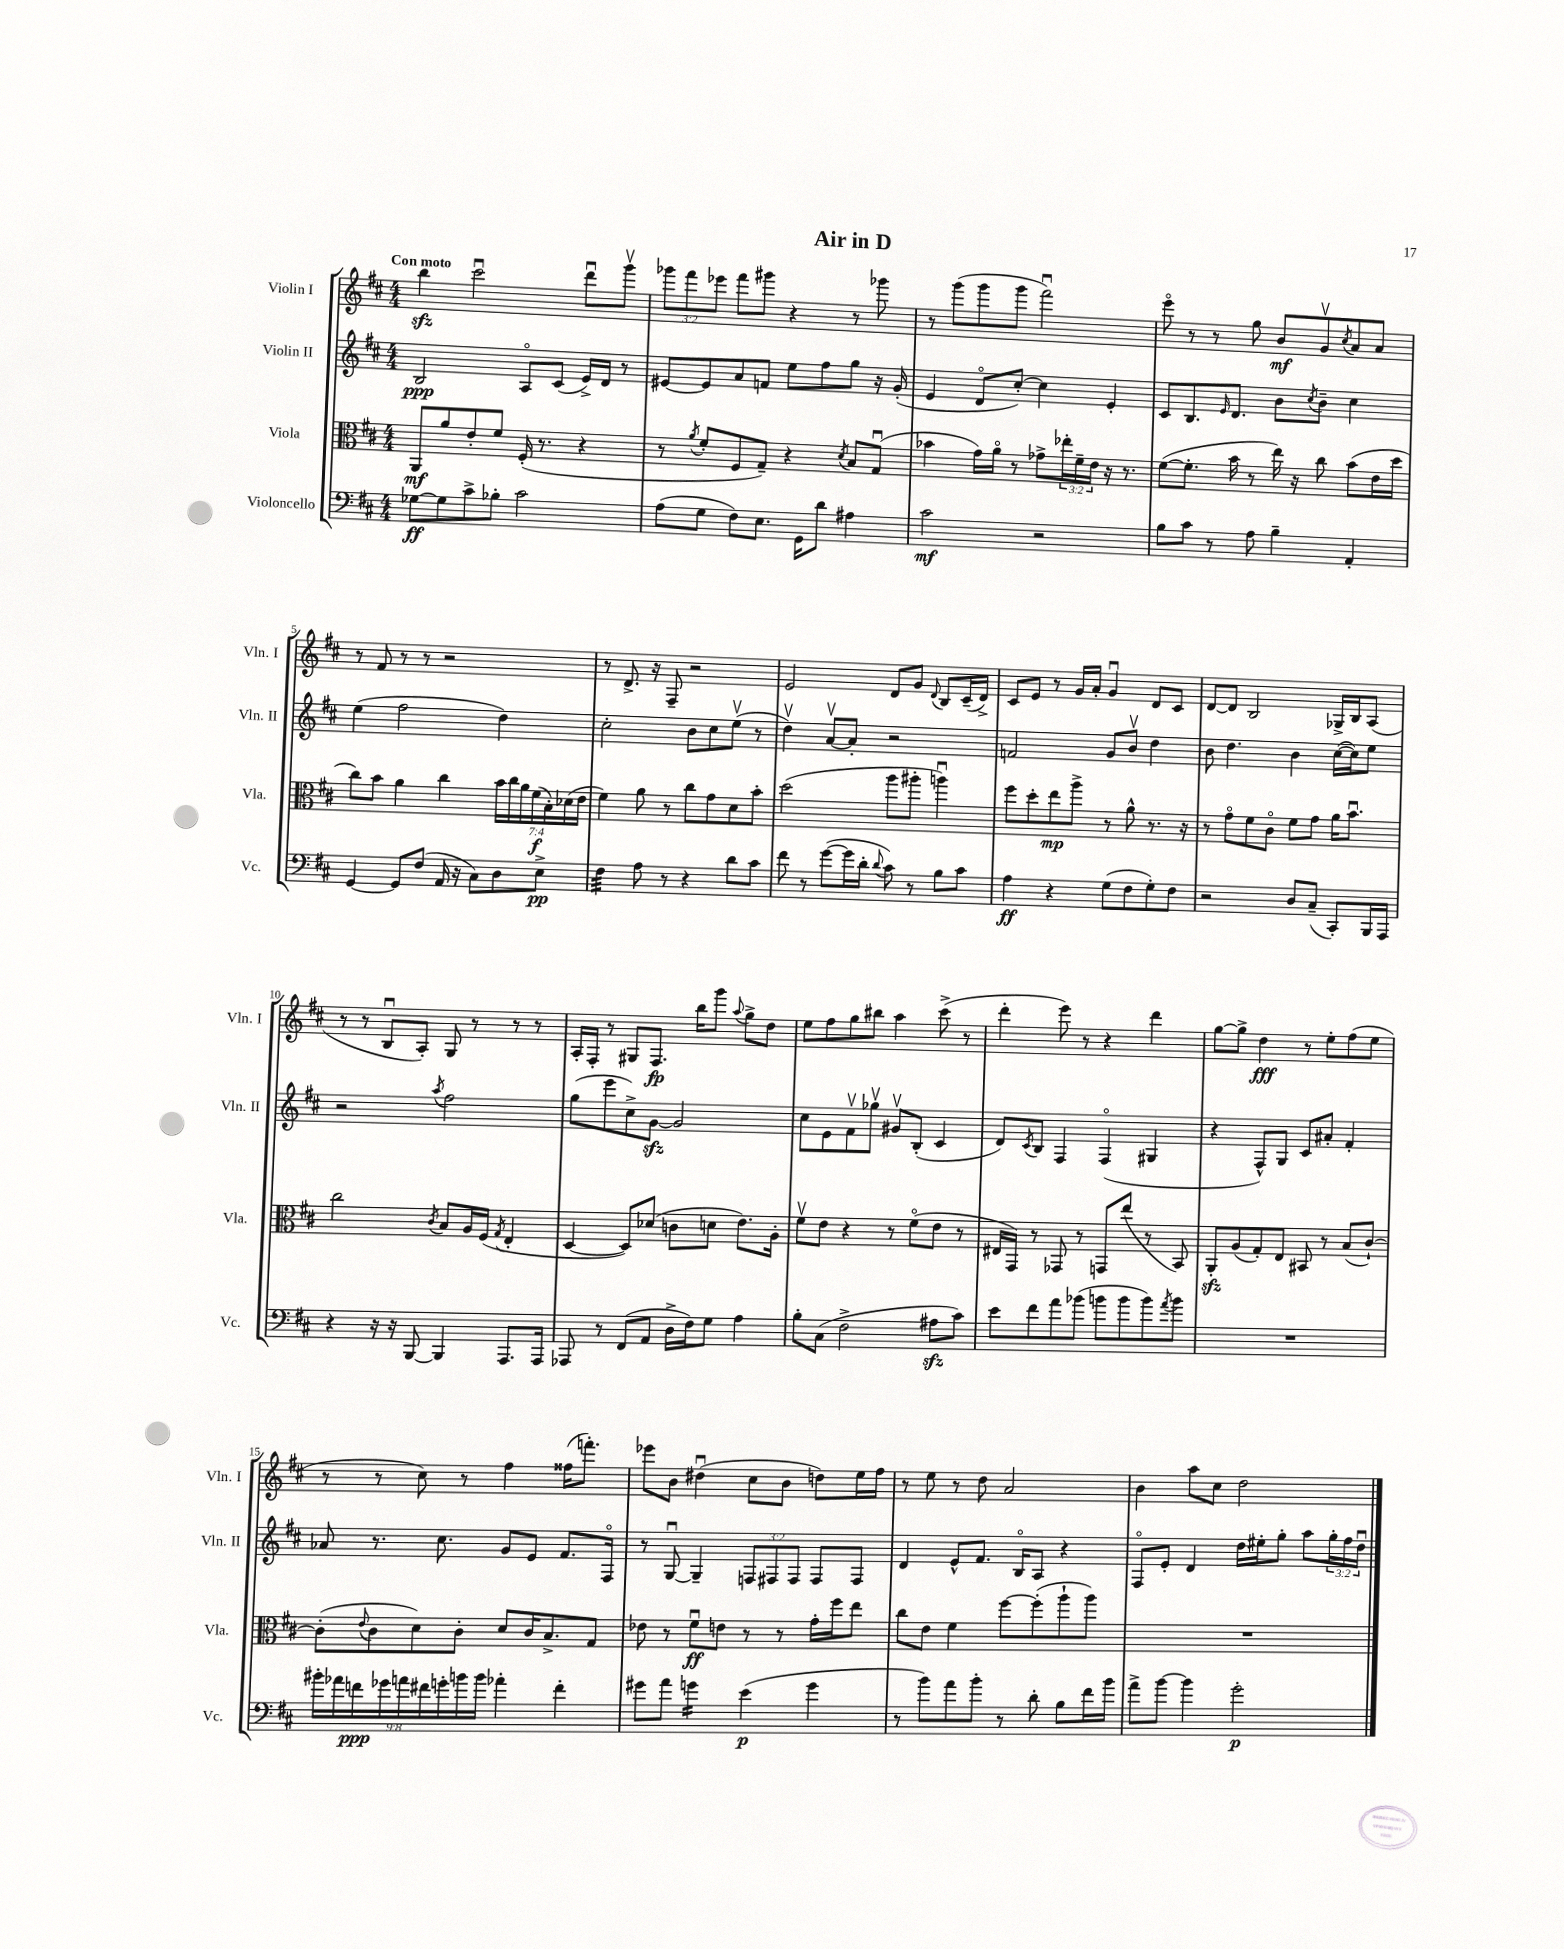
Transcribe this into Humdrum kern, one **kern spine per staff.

**kern	**kern	**kern	**kern
*staff4	*staff3	*staff2	*staff1
*clefF4	*clefC3	*clefG2	*clefG2
*k[f#c#]	*k[f#c#]	*k[f#c#]	*k[f#c#]
*M4/4	*M4/4	*M4/4	*M4/4
[8G-	8AA	2B	4bb
8G-]	8a	.	.
8c#^	8e'	.	2ccc#u
8B-'	8f#	.	.
2c#	(16F#'	8Ao	.
.	8.r	.	.
.	.	(8c#	.
.	4r	16e^)	8dddu
.	.	16d	.
.	.	8r	8gggv
=	=	=	=
(8A	8r	[8e#	12ggg-
.	.	.	12fff#
.	8qa	.	.
8G	8f#'	8e#]	.
.	.	.	12eee-
8F#)	8F#	8a	8fff#
8.E	8G~)	8f	8ggg#
.	4r	8ee	4r
16GG	.	.	.
8d	.	8ff#	.
.	8qd	.	.
4A#	8B	8gg	8r
.	(8Gu	16r	8ggg-
.	.	(16g'	.
=	=	=	=
2c#	4b-	4e	8r
.	.	.	(8ggg
.	16g)	8do	8ggg
.	16ao	.	.
.	8r	[8cc#')	8ggg
2r	8g-^	4cc#]	2fff#u)
.	24ee-'	.	.
.	24f#~	.	.
.	24e	.	.
.	16r	4e'	.
.	8.r	.	.
=	=	=	=
8B	([8f#	8c#	8eeeo
8c#	8.f#']	8.B	8r
8r	.	.	8r
.	.	16qqe	.
.	16b	8.d	.
8A	8r	.	8gg
4B~	16ee)	8b	8b
.	16r	.	.
.	.	8qcc#	.
.	8cc#	8b~	8gv
.	.	.	8qcc#
4AA'	(8b	4cc#	8a
.	16e	.	8a
.	16dd	.	.
=	=	=	=
[4GG	8cc#)	(4ee	8r
.	8b	.	8f#
8GG]	4a	2ff#	8r
(8F#	.	.	8r
16AA	4cc#	.	2r
16r	.	.	.
8C#)	.	.	.
8D	28b	4dd)	.
.	28cc#	.	.
.	28a	.	.
.	(28f#	.	.
8E^	.	.	.
.	28B')	.	.
.	(28d-	.	.
.	28e	.	.
=	=	=	=
4F#	4f#)	2cc#'	8r
.	.	.	8.d^
8A	8a	.	.
.	.	.	16r
8r	8r	.	8F#~
4r	8cc#	8b	2r
.	8g	8cc#	.
8d	8d	(8eev	.
8c#	8b'	8r	.
=	=	=	=
8f#	(2dd	4ddv)	2e
8r	.	.	.
([8g	.	[8av	.
16g]	.	8a']	.
16d'	.	.	.
8qqd	.	.	.
8c#)	8aa	2r	8d
8r	8aa#'	.	8g
.	.	.	8qqd
8B	4aau)	.	8B
8c#	.	.	(16c#~
.	.	.	16d^)
=	=	=	=
4A	8ff#	2f	8c#
.	8dd'	.	8e
4r	8ee	.	8r
.	8aa^	.	16g
.	.	.	16a'
(8G	8r	8g	4gu
8F#	8a^^	8bv	.
8G')	8.r	4dd	8d
8F#	.	.	8c#
.	16r	.	.
=	=	=	=
2r	8r	8b	[8d
.	8go	4.dd	8d]
.	8f#	.	2B
.	8c#o	.	.
8D	8f#	4b	.
(8C#~	8g	.	.
8CC#')	16a	([16cc#	16G-^
.	8.bu	16cc#])	16B
16BBB	.	8ee	(8A
16AAA	.	.	.
=	=	=	=
4r	2cc#	2r	8r
.	.	.	8r
16r	.	.	8Bu
16r	.	.	.
[8BBB	.	.	8A')
.	8qc#	8qaa	.
4BBB]	8B	2ff#	8G
.	16A	.	8r
.	(16F#	.	.
.	8qG	.	.
8.AAA	4E'	.	8r
.	.	.	8r
16AAA	.	.	.
=	=	=	=
8AAA-	[4D	(8gg	16A'
.	.	.	16F#'
8r	.	8eee	8r
(8FF#	8D])	8cc#^)	8G#
8AA	(8d-	[8g	8.F#
16D^	8c	2g]	.
16F#)	.	.	16bb
8G	8d	.	8ggg
.	.	.	8qqaa
4A	8.e)	.	8gg^
.	.	.	8dd
.	16A'	.	.
=	=	=	=
8B'	8f#v	8cc#	8ee
(8C#	8e	8e	8ff#
2F#^	4r	8f#v	8gg
.	.	8gg-v	8bb#
.	8r	8g#v	4aa
.	(8f#o	(8B'	.
8A#	8e	4c#	(8ccc#^
8c#)	8r	.	8r
=	=	=	=
8e	16E#	8d)	4ddd'
.	16GG)	.	.
.	.	8qc#	.
8f#	8r	8B	.
8a	8GG-	4F#	8eee)
(8b-	8r	.	8r
8b	8GG	(4F#o	4r
8b	(8ee	.	.
8b)	8r	4G#	4ddd
8qa	.	.	.
8b	8BB)	.	.
=	=	=	=
1r	8AA'	4r	[8gg
.	(8A	.	8gg^]
.	8G')	8F#^^)	4dd
.	8E	8G	.
.	8BB#	8c#	8r
.	8r	8a#'	8ee'
.	(8B	4f#'	(8ff#
.	[8c#`)	.	8ee
=	=	=	=
18b#'	(8c#']	8a-	8r
18a-	.	.	.
18f	.	.	.
.	8qqe	.	.
.	8c#	8.r	8r
18g-	.	.	.
18a	.	.	.
.	8d)	.	8cc#)
18f#	.	.	.
.	.	8.cc#	.
18g'	.	.	.
.	8c#'	.	8r
18b	.	.	.
18b	.	.	.
4a-'	8d	8g	4ff#
.	16c#	8e	.
.	8.B^	.	.
4f#'	.	8.f#	(16ff##
.	.	.	8.fff')
.	8G	.	.
.	.	16F#o	.
=	=	=	=
8g#	8e-	8r	8eee-
8a	8r	[8Gu	8b
4g	8f#u	4G~]	(4dd#u
.	8e	.	.
(4e	8r	12F	8cc#
.	.	12F#	.
.	8r	.	8b
.	.	12F#	.
4g	16g'	8F#	8dd)
.	16ff#	.	.
.	8ee	8F#	16ee
.	.	.	16ff#
=	=	=	=
8r	8cc#	4d	8r
8b)	8e	.	8ee
8a	4f#	8e^^	8r
8b'	.	8.f#	8dd
8r	[8ff#	.	2a
.	.	16Bo	.
8d'	(8ff#']	8A	.
8B	8aa`	4r	.
16f#	8aa)	.	.
16b	.	.	.
=	=	=	=
8a^	1r	8F#o	4b
[8b	.	8e'	.
4b]	.	4d	8aa
.	.	.	8cc#
2g'	.	16dd	2dd
.	.	16ee#'	.
.	.	8gg'	.
.	.	8aa	.
.	.	24gg'	.
.	.	24ff#	.
.	.	24ddu	.
==	==	==	==
*-	*-	*-	*-
